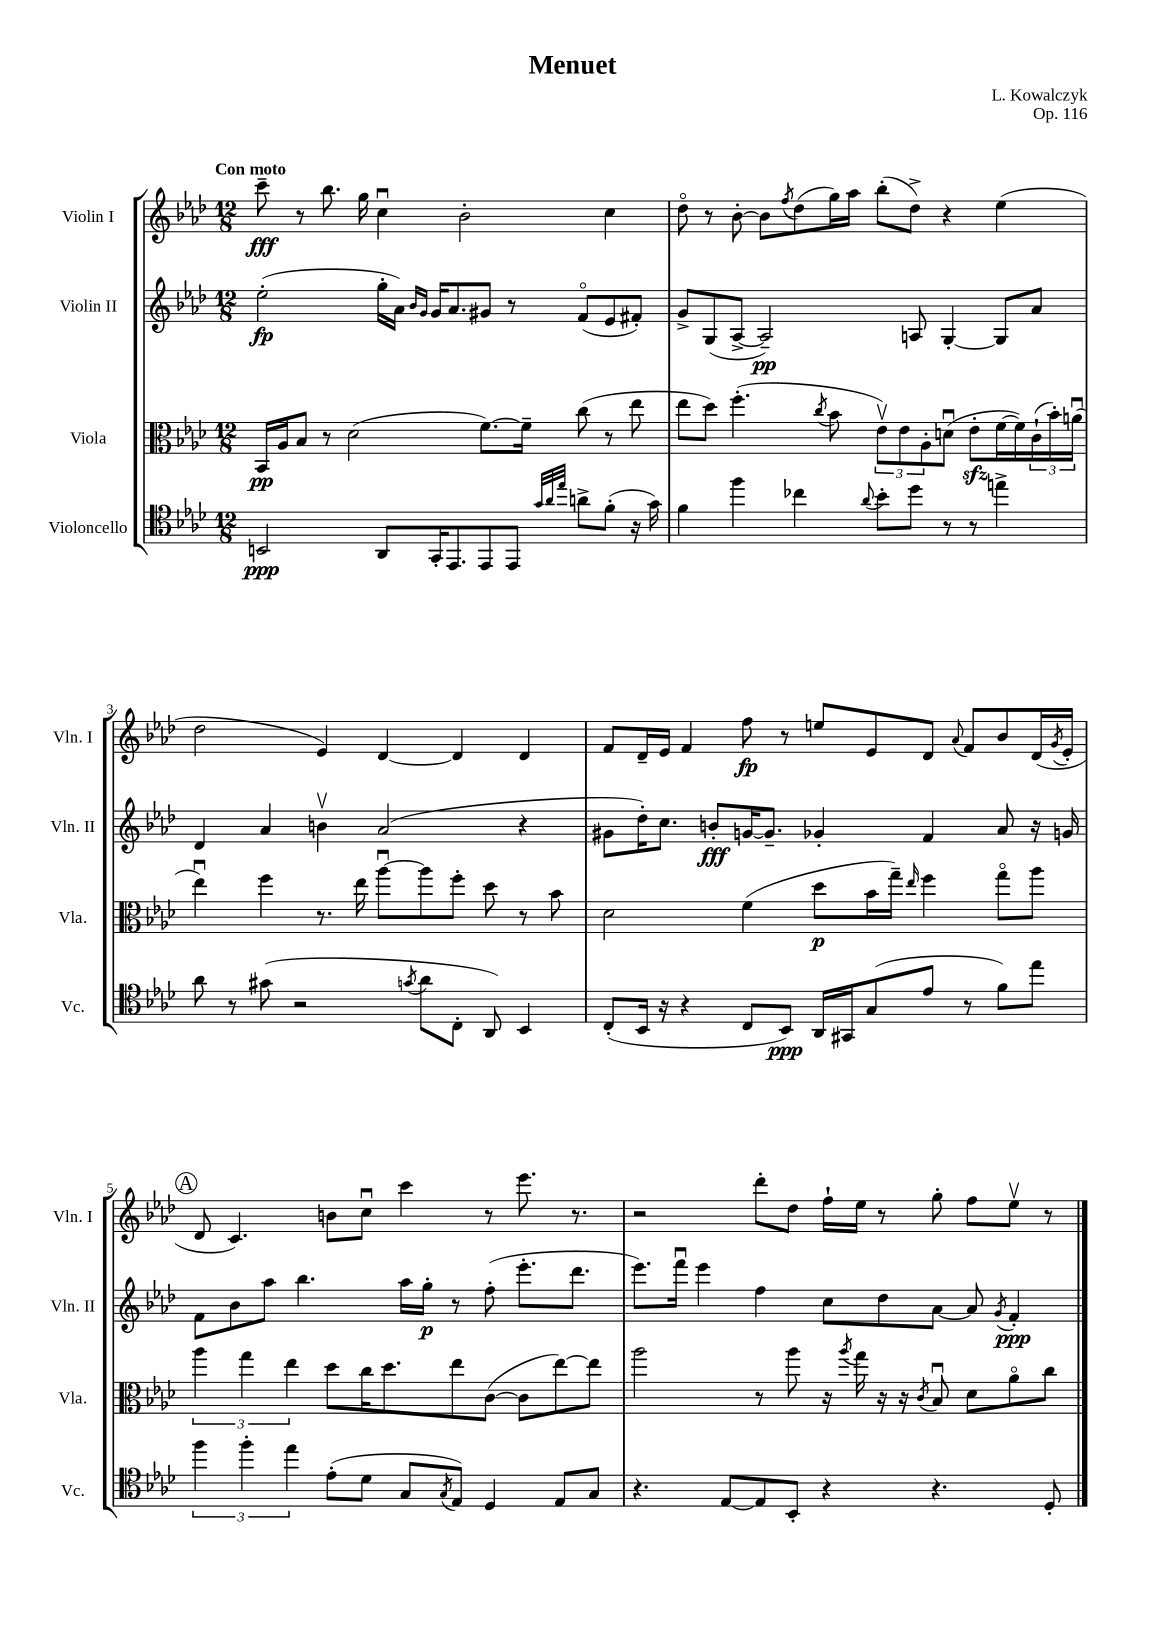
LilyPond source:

\header { title = "Menuet" composer = "L. Kowalczyk" opus = "Op. 116" }
<<
\new StaffGroup <<
\new Staff = "s0" \with { instrumentName = "Violin I" shortInstrumentName = "Vln. I" } {
    \clef treble \key aes \major \numericTimeSignature \time 12/8 \tempo "Con moto"
    c'''8--\fff r8 bes''8. g''16 c''4\downbow bes'2-. c''4 |
    des''8\flageolet r8 bes'8~-. bes'8 \acciaccatura { f''8 } des''8( g''16) aes''16 bes''8-.( des''8->) r4 ees''4( |
    des''2 ees'4) des'4~ des'4 des'4 |
    f'8 des'16-- ees'16 f'4 f''8\fp r8 e''8 ees'8 des'8 \appoggiatura { aes'8 } f'8 bes'8 des'16( \acciaccatura { g'8 } ees'16-. |
    \mark \markup { \circle "A" } des'8 c'4.) b'8 c''8\downbow c'''4 r8 ees'''8. r8. |
    r2 des'''8-. des''8 f''16-! ees''16 r8 g''8-. f''8 ees''8\upbow r8 \bar "|." |
}
\new Staff = "s1" \with { instrumentName = "Violin II" shortInstrumentName = "Vln. II" } {
    \clef treble \key aes \major \numericTimeSignature \time 12/8
    ees''2-.\fp( g''16-. aes'16) \grace { bes'16 g'16 } g'16 aes'8. gis'8 r8 f'8\flageolet( ees'8 fis'8-.) |
    g'8-> g8( aes8~-> aes2--\pp) a8 g4~-. g8 aes'8 |
    des'4 aes'4 b'4\upbow aes'2( r4 |
    gis'8 des''16-.) c''8. b'8-.\fff g'16~ g'8.-- ges'4-. f'4 aes'8 r16 g'16 |
    \mark \markup { \circle "A" } f'8 bes'8 aes''8 bes''4. aes''16 g''16-.\p r8 f''8-.( ees'''8.-. des'''8. |
    ees'''8.) f'''16\downbow ees'''4 f''4 c''8 des''8 aes'8~ aes'8 \acciaccatura { g'8 } f'4-.\ppp \bar "|." |
}
\new Staff = "s2" \with { instrumentName = "Viola" shortInstrumentName = "Vla." } {
    \clef alto \key aes \major \numericTimeSignature \time 12/8
    bes,16\pp aes16 bes8 r8 des'2( f'8.~) f'16-- c''8( r8 ees''8 |
    ees''8 des''8) f''4.-.( \acciaccatura { c''8 } bes'8 \tuplet 3/2 { ees'8\upbow) ees'8 aes8-. } d'8\downbow( ees'8-.\sfz f'16~ f'16) \tuplet 3/2 { c'16-!( bes'16-.) a'16\downbow( } |
    ees''4\downbow) f''4 r8. ees''16 aes''8~\downbow aes''8 f''8-. des''8 r8 bes'8 |
    des'2 f'4( des''8\p bes'16 g''16--) \grace { ees''16 } f''4 g''8\flageolet aes''8 |
    \mark \markup { \circle "A" } \tuplet 3/2 { aes''4 g''4 ees''4 } des''8 c''16 des''8. ees''8 c'8~( c'8 ees''8~) ees''8 |
    aes''2 r8 aes''8 r16 \acciaccatura { aes''8 } g''16 r16 r16 \acciaccatura { c'8 } bes8\downbow des'8 aes'8\flageolet c''8 \bar "|." |
}
\new Staff = "s3" \with { instrumentName = "Violoncello" shortInstrumentName = "Vc." } {
    \clef tenor \key aes \major \numericTimeSignature \time 12/8
    b,2\ppp aes,8 g,16-. ees,8. ees,8 ees,8 \grace { g'32 aes'32 ees''32 } a'8-> f'8-.( r16 g'16) |
    f'4 f''4 ces''4 \appoggiatura { aes'8 } bes'8-. des''8 r8 r8 e''4-> |
    aes'8 r8 gis'8( r2 \acciaccatura { g'8 } aes'8 c8-. aes,8) bes,4 |
    c8-.( bes,16 r16 r4 c8 bes,8\ppp) aes,16 gis,16 g8( ees'8 r8 f'8) ees''8 |
    \mark \markup { \circle "A" } \tuplet 3/2 { f''4 f''4-. ees''4 } ees'8-.( des'8 g8 \acciaccatura { g8 } ees8) des4 ees8 g8 |
    r4. ees8~ ees8 bes,8-. r4 r4. des8-. \bar "|." |
}
>>
>>
